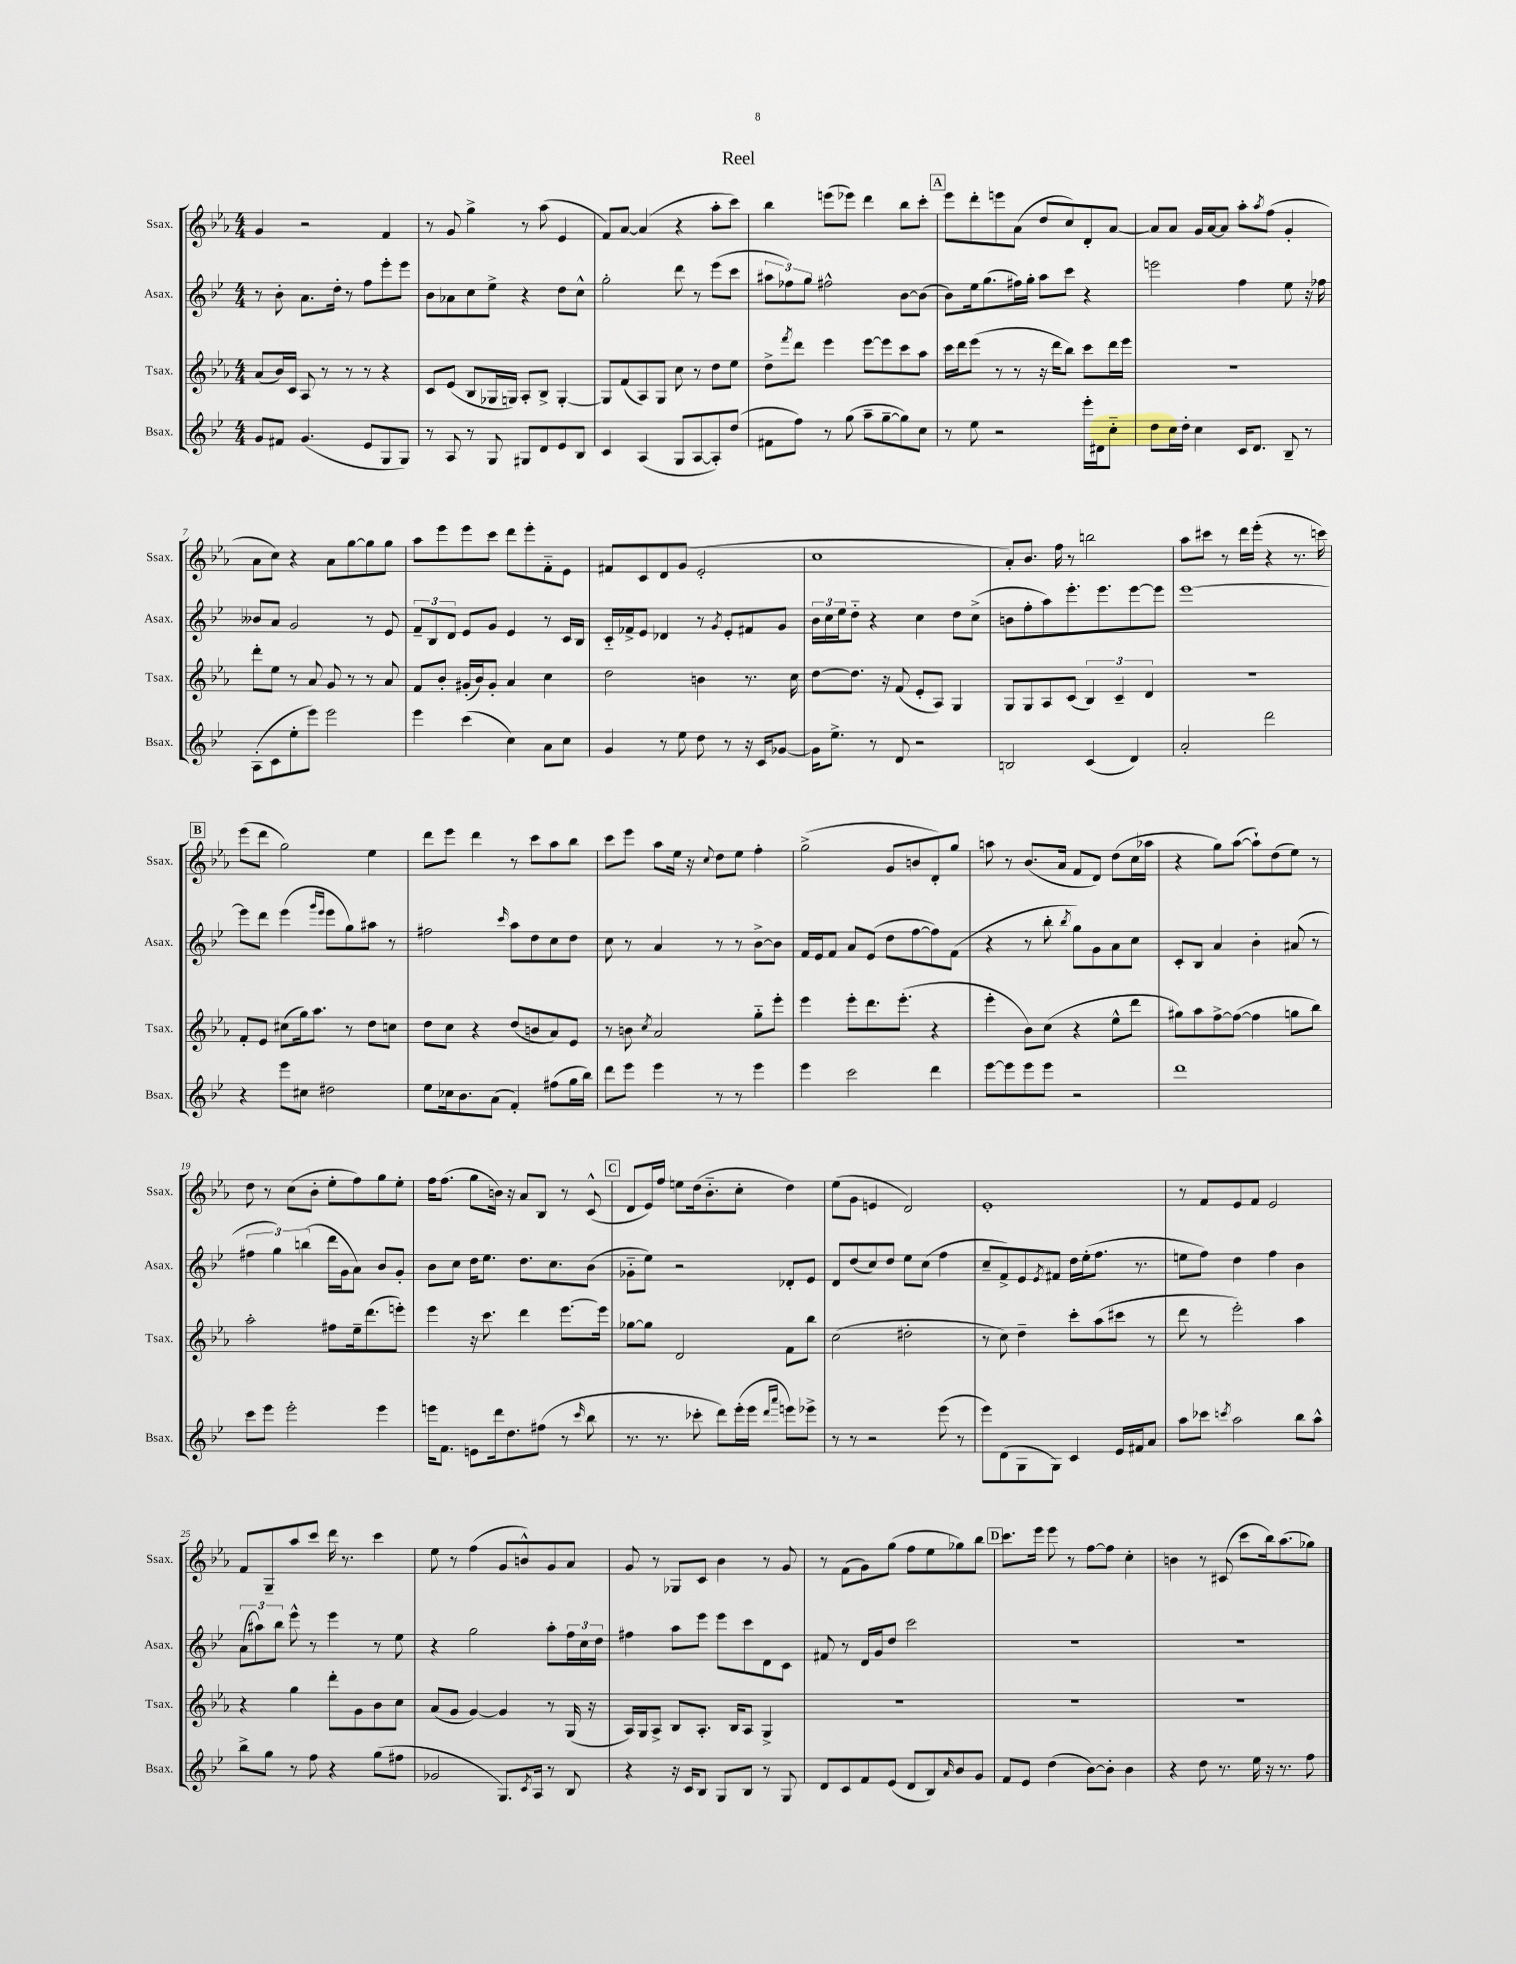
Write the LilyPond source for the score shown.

\header { title = "Reel" }
<<
\new StaffGroup <<
\new Staff = "s0" \with { instrumentName = "Ssax." shortInstrumentName = "Ssax." } {
    \clef treble \key ees \major \numericTimeSignature \time 4/4
    g'4 r2 f'4 |
    r8 g'8 g''4-> r8 aes''8( ees'4 |
    f'8) aes'8~ aes'4( r4 aes''8-. c'''8) |
    bes''4 e'''8( ees'''8) d'''4 bes''8 c'''8-. |
    \mark \markup { \box "A" } ees'''8 d'''8-. e'''8 aes'8( d''8 c''8) d'8-. aes'8~ |
    aes'8 aes'8 g'16 aes'16~ aes'8 aes''8-. \acciaccatura { aes''8 } f''8( g'4-. |
    aes'8 c''8) r4 aes'8 g''8~ g''8 g''8 |
    aes''8 ees'''8 ees'''8 c'''8 d'''8 ees'''8-. f'8-_ ees'8 |
    fis'8 c'8 d'8 g'8( ees'2-. |
    c''1 |
    aes'8-.) bes'8. f''16 r8 b''2 |
    aes''8 cis'''8 r8 d'''16 ees'''16-.( r4 r8. c'''16) |
    \mark \markup { \box "B" } ees'''8( d'''8 g''2) ees''4 |
    d'''8 ees'''8 d'''4 r8 c'''8 aes''8 bes''8 |
    c'''8 ees'''8 aes''8 ees''16 r16 \appoggiatura { c''8 } d''8 ees''8 f''4-. |
    g''2->( g'8 b'8 d'8-.) g''8 |
    a''8 r8 bes'8.( aes'16 f'8 d'8) d''8( c''16 aes''16 |
    r4 g''8) aes''8~( aes''8-!) d''8( ees''8) r8 |
    d''8 r8 c''8( bes'8-. ees''8-. f''8) g''8 ees''8-. |
    f''16 f''8.( g''8 b'16) r16 aes'8 bes8 r8 c'8-^( |
    \mark \markup { \box "C" } d'8 ees'16) f''16 e''8 d''16( bes'8.-_ c''8-. d''4) |
    ees''8( g'8 e'4 d'2) |
    ees'1-. |
    r8 f'8 ees'8 f'8 ees'2 |
    f'8 g8-- aes''8 c'''8 d'''16 r8. c'''4 |
    ees''8 r8 f''4( g'8 b'8-^) g'8 aes'8 |
    g'8 r8 ges8 c'8 bes'4 r8 g'8 |
    r8 f'8( g'8) g''8( f''8 ees''8 ges''8) bes''8 |
    \mark \markup { \box "D" } c'''8. ees'''16 ees'''8 r8 f''8~ f''8 c''4-. |
    b'4 r8 cis'8( c'''8 bes''16) aes''8.( ges''8) \bar "|." |
}
\new Staff = "s1" \with { instrumentName = "Asax." shortInstrumentName = "Asax." } {
    \clef treble \key bes \major \numericTimeSignature \time 4/4
    r8 bes'8-. a'8. d''16-. r8 f''8 ees'''8-. ees'''8 |
    bes'8 aes'8 c''8 ees''8-> r4 d''8 c''8-^ |
    g''2-. d'''8 r8 ees'''8( c'''8 |
    \tuplet 3/2 { ais''8 fes''8) g''8 } fis''2-^ bes'8~ bes'8( |
    \mark \markup { \box "A" } bes'8) ees''16 g''8.( fis''16) g''16-. a''8 c'''8 r4 |
    e'''2 f''4 ees''8 r16 fes''16 |
    beses'8 a'8 g'2 r8 ees'8 |
    \tuplet 3/2 { f'8-- bes8 d'8 } ees'8 g'8 ees'4 r8 c'16 bes16 |
    c'16-_ fes'16-> ees'8 des'4 r8 \acciaccatura { g'8 } ees'8-. fis'8 g'8 |
    \tuplet 3/2 { bes'16 c''16 ees''16 } d''8-_ r4 c''4 d''8 c''8->( |
    b'8 f''8-. a''8) ees'''8.-. ees'''8. ees'''8~ ees'''8 |
    ees'''1~ |
    \mark \markup { \box "B" } ees'''8 d'''8 ees'''4( \grace { g'''16 ees'''16 } ees'''8 g''8) ais''8 r8 |
    fis''2 \grace { c'''16 } a''8 d''8 c''8 d''8 |
    c''8 r8 a'4 r8 r8 bes'8~-> bes'8 |
    f'16 ees'16 f'8 a'8 ees'8( d''8 f''8~ f''8) f'8( |
    r4 r8 bes''8-. \acciaccatura { bes''8 } g''8) g'8 a'8 c''8 |
    c'8-. bes8 a'4 bes'4-. ais'8( r8 |
    \tuplet 3/2 { fis''4 g''4) b''4( } d'''16 g'16 a'8) bes'8 g'8-. |
    bes'8 c''8 d''16 ees''8. d''8. c''8. bes'8( |
    \mark \markup { \box "C" } ges'8-_ ees''8) r2 des'8-. ees'8 |
    d'8 d''8( c''8) d''8 ees''8 c''8( f''4 |
    c''8-- f'8->) ees'8 \acciaccatura { ees'8 } fis'8 d''16 ees''16-.( f''8. r8. |
    e''8 f''8) d''4 f''4 bes'4 |
    \tuplet 3/2 { a'8( ais''8) bes''8 } ees'''8-^ r8 ees'''4 r8 ees''8 |
    r4 g''2 a''8-. \tuplet 3/2 { f''16 c''16 d''16 } |
    fis''4 a''8 ees'''8 ees'''8 c'''8 d'8 c'8 |
    fis'8 r8 d'16 g'16 d''8 c'''2 |
    \mark \markup { \box "D" } R1 |
    R1 \bar "|." |
}
\new Staff = "s2" \with { instrumentName = "Tsax." shortInstrumentName = "Tsax." } {
    \clef treble \key ees \major \numericTimeSignature \time 4/4
    aes'8( bes'16) c'16 aes8 r8 r8 r8 r4 |
    c'8 ees'8( bes8 ges16 g16) aes8-. bes8-> g4~-. |
    g8 f'8( aes8) g8 c''8 r8 d''8 ees''8 |
    d''8-> \acciaccatura { f'''8 } d'''8 ees'''4 ees'''8~ ees'''8 c'''8 aes''8 |
    \mark \markup { \box "A" } c'''16 d'''16 ees'''8( r8 r8 r16 d'''16 bes''8) c'''8 d'''16 ees'''16 |
    R1 |
    d'''8-. ees''8 r8 aes'8 g'8 r8 r8 aes'8 |
    f'8 bes'8-. gis'16-.( bes'16) gis'8-. aes'4 c''4 |
    d''2 b'4 r8. c''16 |
    d''8~ d''8. r16 f'8( ees'8-. aes8) g4 |
    g8 g8 aes8 c'8( \tuplet 3/2 { bes4) c'4-- d'4 } |
    r1 |
    \mark \markup { \box "B" } f'8-. ees'8 cis''8( g''16) aes''8. r8 d''8 c''8 |
    d''8 c''8 r4 d''8( b'8 aes'8) ees'8 |
    r8 b'8 \acciaccatura { c''8 } aes'2 g''8-_ ees'''8-. |
    ees'''4 ees'''8-. d'''8. ees'''8.-.( r4 |
    ees'''4-. bes'8) c''8( r4 ees''8-^ d'''8 |
    gis''8) aes''8 f''8~-> f''8~( f''4 g''8 bes''8) |
    aes''2-. fis''8 ees''16-- d'''8.( e'''8-.) |
    ees'''4 r16 c'''8. d'''4 ees'''8.~ ees'''16 |
    \mark \markup { \box "C" } ges''8~ ges''8 d'2 f'8 bes''8 |
    c''2( dis''2-. |
    r8 c''8) d''4-- c'''8-. aes''8( cis'''8 r8 |
    d'''8 r8 ees'''2-.) aes''4 |
    r4 g''4 d'''8-. g'8 bes'8 c''8 |
    aes'8( g'8 g'4~) g'4 r8 g16( r16 |
    aes16) g16 aes8-> bes8 aes8.-. bes16 aes8 g4-> |
    R1 |
    \mark \markup { \box "D" } R1 |
    R1 \bar "|." |
}
\new Staff = "s3" \with { instrumentName = "Bsax." shortInstrumentName = "Bsax." } {
    \clef treble \key bes \major \numericTimeSignature \time 4/4
    g'8 fis'8 g'4.( ees'8 g8 g8) |
    r8 a8 r8 g8 gis8 d'8 ees'8 bes8 |
    c'4 a4( g8 a8~ a8-.) d''8( |
    fis'8 f''8) r8 g''8( a''8-- g''8~-- g''8) c''8 |
    \mark \markup { \box "A" } r8 ees''8 r2 ees'''16-. dis'16 c''8-_ |
    d''8 c''16 d''16-. c''4 c'16 d'8. bes8-- r8 |
    a8-.( c'8 ees''8-. ees'''8) ees'''2 |
    ees'''4 c'''4( c''4) a'8 c''8 |
    g'4 r8 ees''8 d''8 r8 r16 c'16 ges'8~ |
    ges'16 ees''8.-> r8 d'8 r2 |
    b2 c'4( d'4) |
    a'2-. d'''2 |
    \mark \markup { \box "B" } r4 ees'''8 cis''8 dis''2 |
    ees''8 ces''16 bes'8. a'8( f'4-.) fis''8( g''16 bes''16) |
    d'''8 ees'''8 ees'''4 r8 r8 ees'''4 |
    ees'''4 c'''2 d'''4 |
    ees'''8~ ees'''8 ees'''8 ees'''8 r2 |
    d'''1 |
    c'''8 ees'''8 ees'''2-. ees'''4 |
    e'''16 f'8. e'8 d'''16 d''8. fis''8( r8 \grace { c'''16 } bes''8 |
    \mark \markup { \box "C" } r8. r8. ces'''8-. d'''8) ees'''16-.( ees'''16 \grace { d'''16 a'''16 } e'''8) ees'''8-> |
    r8 r8 r2 ees'''8( r8 |
    ees'''8) d'8( g8 g8) c'4 ees'16 fis'16 a'8 |
    a''8 ces'''8 \acciaccatura { c'''8 } a''2 bes''8 a''8-^ |
    bes''8-> g''8 r8 f''8 r4 g''8( fis''8 |
    ges'2 g8.) \acciaccatura { c'8 } a16 r8 bes8 |
    r4 r16 c'16 bes8 g8 bes8 r8 g8 |
    d'8 c'8 f'8 ees'8( d'8 bes8) \grace { a'16 } bes'8 g'8 |
    \mark \markup { \box "D" } f'8 ees'8 d''4( bes'8~) bes'8-. bes'4 |
    r4 d''8 r8. ees''16 r16 r8. f''8 \bar "|." |
}
>>
>>
